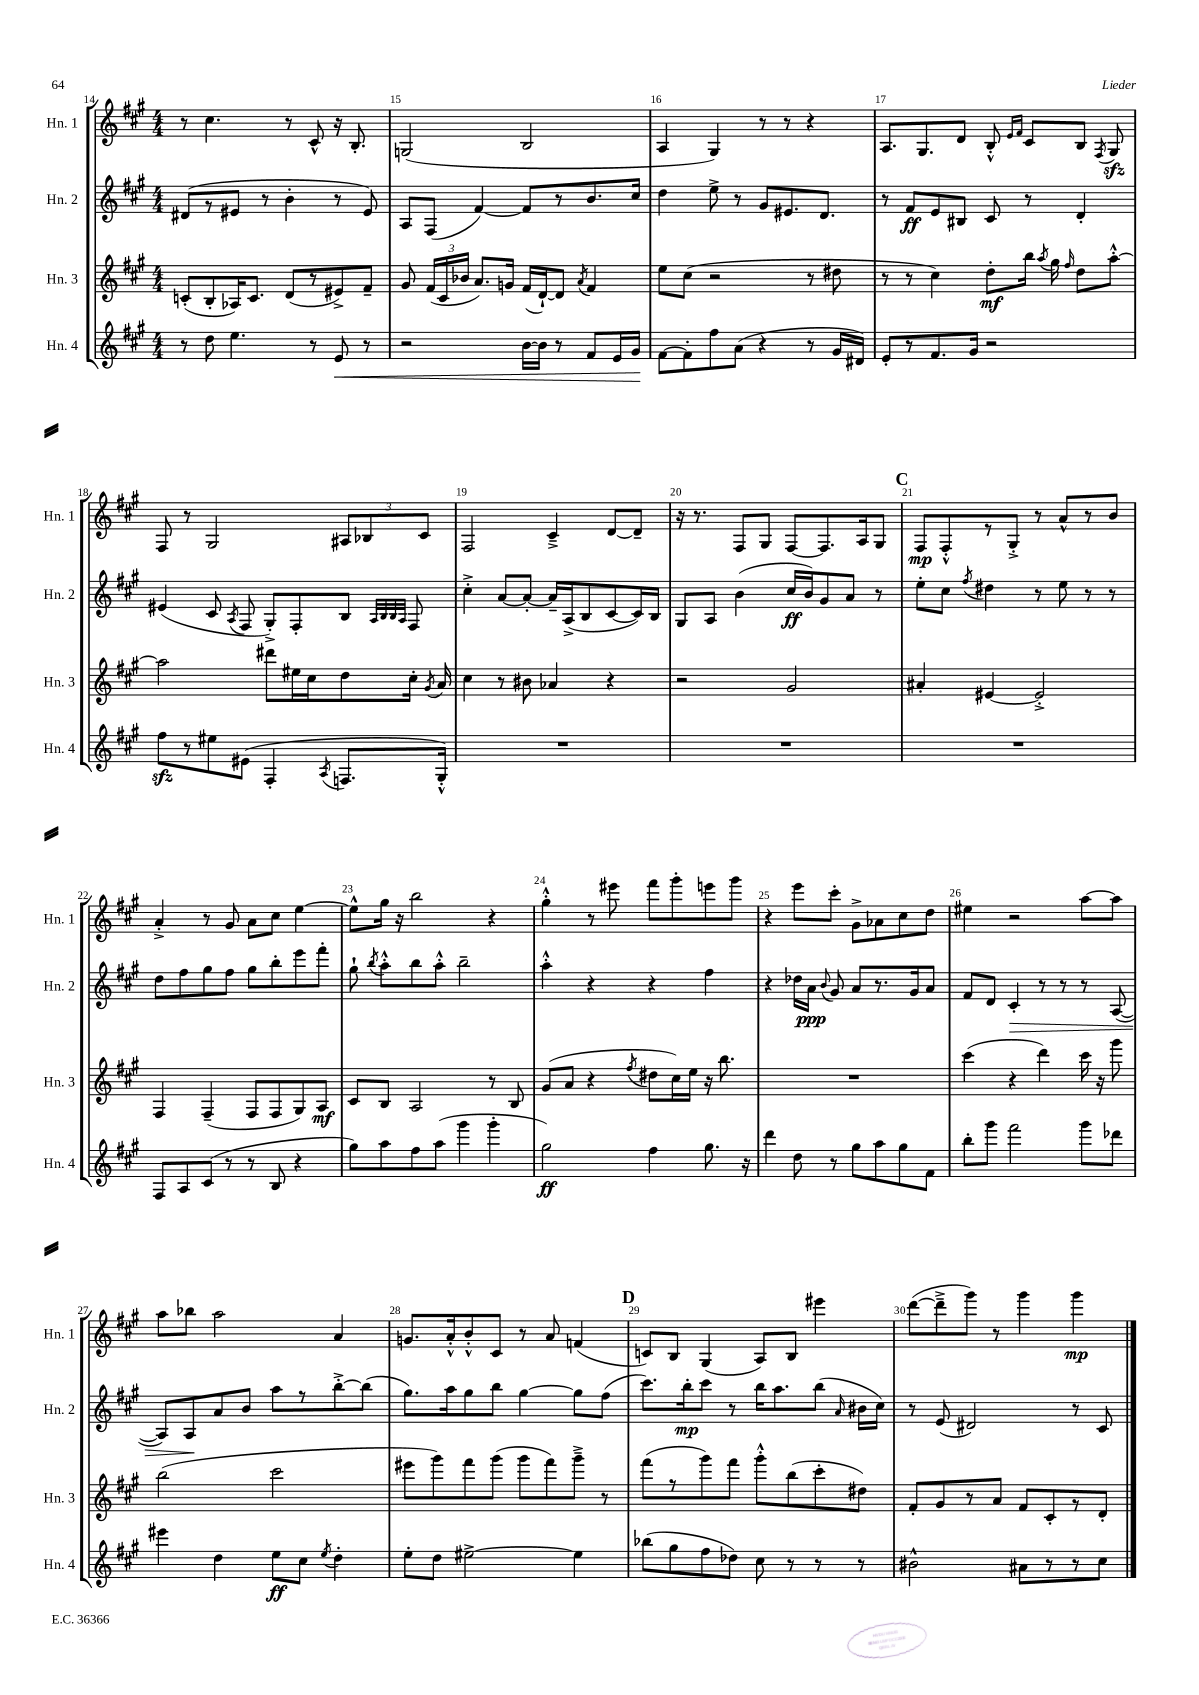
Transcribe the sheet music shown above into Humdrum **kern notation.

**kern	**kern	**kern	**kern
*staff4	*staff3	*staff2	*staff1
*clefG2	*clefG2	*clefG2	*clefG2
*k[f#c#g#]	*k[f#c#g#]	*k[f#c#g#]	*k[f#c#g#]
*M4/4	*M4/4	*M4/4	*M4/4
8r	(8c'	(8d#	8r
8dd	8B'	8r	4.cc#
4.ee	16A-)	8e#	.
.	8.c	.	.
.	.	8r	.
.	(8d	4b'	8r
8r	8r	.	8c#^^
8e	8e#^)	8r	16r
.	.	.	8.B'
8r	8f#~	8e#)	.
=	=	=	=
2r	8g#	8A	(2G
.	(24f#	(8F#	.
.	24c#	.	.
.	24b-	.	.
.	8.a)	[4f#)	.
.	16g	.	.
[16b	(16f#	8f#]	2B
16b]	[16d`)	.	.
8r	8d]	8r	.
.	8qa	.	.
8f#	4f#	8.b	.
16e	.	.	.
16g#	.	16cc#	.
=	=	=	=
[8f#	8ee	4dd	4A
8f#']	(8cc#	.	.
8ff#	2r	8ee^	4G#)
(8a	.	8r	.
4r	.	8g#	8r
.	.	8.e#	8r
8r	8r	.	4r
.	.	8.d	.
16g#	8dd#	.	.
16d#)	.	.	.
=	=	=	=
8e'	8r	8r	8.A
8r	8r	8f#	.
.	.	.	8.G#
8.f#	4cc#)	8e	.
.	.	8B#	8d
16g#	.	.	.
2r	8dd'	8c#	8B'^^
.	.	.	16qqe
.	.	.	16qqf#
.	16bb	8r	8c#
.	8qaa	.	.
.	16gg#	.	.
.	16qqff#	.	.
.	8dd	4d'	8B
.	.	.	8qF#
.	[8aa'^^	.	8G#
=	=	=	=
8ff#	2aa]	(4e#	8F#
8r	.	.	8r
8ee#	.	8c#	2G#
.	.	8qA	.
(8e#	.	8F#	.
4F#'	8ddd#	8G#'^)	.
.	16ee#	8F#'	.
.	16cc#	.	.
8qA	.	.	.
8.F	8dd	8B	12A#
.	.	.	12B-
.	.	32qqA	.
.	.	32qqB	.
.	.	32qqB	.
.	.	32qqA	.
.	16cc#'	8F#	.
.	.	.	12c#
.	8qg#	.	.
16G#'^^)	16a	.	.
=	=	=	=
1r	4cc#	4cc#'^	2F#
.	8r	[8a	.
.	8b#	8a'_	.
.	4a-	16a~]	4c#~^
.	.	(16A^	.
.	.	8B	.
.	4r	[8c#	[8d
.	.	16c#])	8d~]
.	.	16B	.
=	=	=	=
1r	2r	8G#	16r
.	.	.	8.r
.	.	8A	.
.	.	(4b	8F#
.	.	.	8G#
.	2g#	16cc#	[8F#
.	.	16b)	.
.	.	8g#	8.F#]
.	.	8a	.
.	.	.	16A
.	.	8r	8G#
=	=	=	=
1r	4a#'	8ee'	8F#
.	.	8cc#	8F#'^^
.	.	8qff#	.
.	[4e#	4dd#	8r
.	.	.	8G#'^
.	2e#'^]	8r	8r
.	.	8ee	8a^^
.	.	8r	8r
.	.	8r	8b
=	=	=	=
8F#	4F#	8dd	4a'^
8A	.	8ff#	.
(8c#	(4F#~	8gg#	8r
8r	.	8ff#	8g#
8r	8F#	8gg#	8a
8B	8F#	8bb'	8cc#
4r	8G#)	8eee	[4ee
.	8A	8fff#'	.
=	=	=	=
8gg#)	8c#	8gg#`	8ee^^]
.	.	8qbb	.
8aa	8B	8aa'^^	16gg#
.	.	.	16r
8ff#	2A	8bb	2bb
(8aa	.	8aa'^^	.
4ggg#	.	2bb~	.
4ggg#'	8r	.	4r
.	8B	.	.
=	=	=	=
2gg#)	(8g#	4aa'^^	4gg#'^^
.	8a	.	.
.	4r	4r	8r
.	.	.	8eee#
.	8qff#	.	.
4ff#	8dd#	4r	8fff#
.	16cc#)	.	8ggg#'
.	16ee	.	.
8.gg#	16r	4ff#	8eee
.	8.bb	.	.
.	.	.	8ggg#
16r	.	.	.
=	=	=	=
4ddd	1r	4r	4r
8dd	.	16dd-	8eee
.	.	16a	.
.	.	8qqb	.
8r	.	8g#	8ccc#'
8gg#	.	8a	8g#^
8aa	.	8.r	8a-
8gg#	.	.	8cc#
.	.	16g#	.
8f#	.	8a	8dd
=	=	=	=
8bb'	(4ccc#	8f#	4ee#
8ggg#	.	8d	.
2fff#	4r	4c#'	2r
.	4ddd)	8r	.
.	.	8r	.
8ggg#	16ccc#	8r	[8aa
.	16r	.	.
8ddd-	8ggg#	([8A	8aa]
=	=	=	=
4eee#	(2bb	8A])	8aa
.	.	8A	8bb-
4dd	.	8a	2aa
.	.	8b	.
8ee	2ccc#	8aa	.
8cc#	.	8r	.
8qee	.	.	.
4dd'	.	[8bb'^	4a
.	.	(8bb]	.
=	=	=	=
8ee'	8eee#	8.gg#)	8.g
8dd	8ggg#)	.	.
.	.	16aa	16a'^^
[2ee#^	8fff#	8gg#	8b'^^
.	(8ggg#	8bb	8c#
.	8ggg#	[4gg#	8r
.	8fff#)	.	8a
4ee#]	8ggg#~^	8gg#]	(4f
.	8r	(8ff#	.
=	=	=	=
(8bb-	(8fff#	8.ccc#)	8c)
8gg#	8r	.	8B
.	.	16bb'	.
8ff#	8ggg#)	8ccc#	(4G#
8dd-)	8fff#	8r	.
8cc#	8ggg#'^^	16bb	8A)
.	.	8.aa	.
8r	(8bb	.	8B
8r	8ccc#'	(8bb	4eee#
.	.	16qqa	.
8r	8dd#)	16b#	.
.	.	16cc#)	.
=	=	=	=
2b#^^	8f#'	8r	([8ddd
.	8g#	(8e	8ddd~^]
.	8r	2d#)	8ggg#)
.	8a	.	8r
8a#	8f#	.	4ggg#
8r	8c#'	.	.
8r	8r	8r	4ggg#
8cc#	8d'	8c#	.
==	==	==	==
*-	*-	*-	*-
